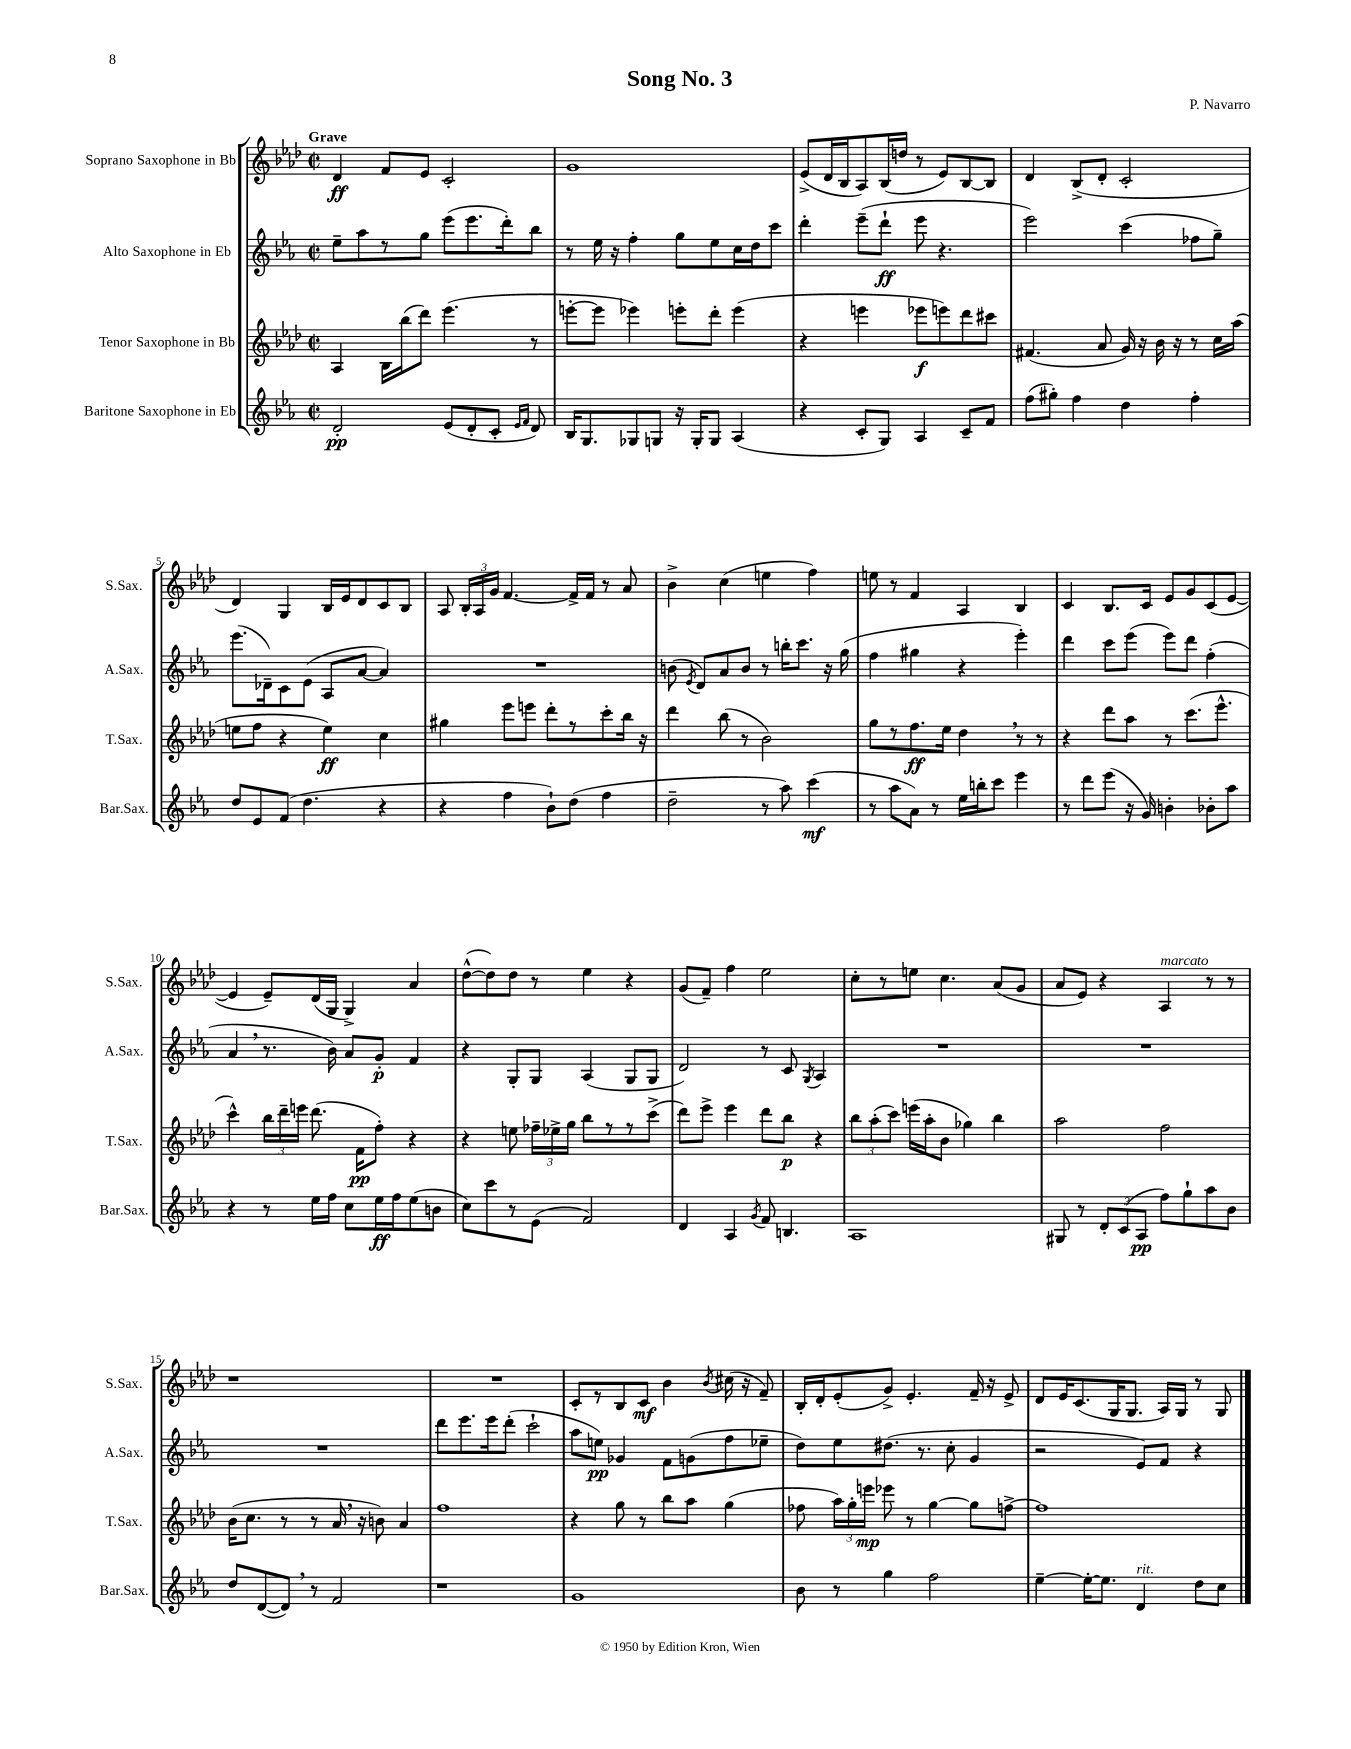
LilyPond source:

\header { title = "Song No. 3" composer = "P. Navarro" }
<<
\new StaffGroup <<
\new Staff = "s0" \with { instrumentName = "Soprano Saxophone in Bb" shortInstrumentName = "S.Sax." } {
    \clef treble \key aes \major \defaultTimeSignature \time 2/2 \tempo "Grave"
    \autoBeamOff des'4\ff f'8[ ees'8] c'2-. |
    g'1 |
    ees'8[->( des'16 bes16 aes8) bes16( d''16] r8 ees'8[) bes8~ bes8] |
    des'4 bes8[->( des'8]-. c'2-. |
    des'4) g4 bes16[ ees'16 des'8 c'8 bes8] |
    aes8 \tuplet 3/2 { bes16[-. aes16 g'16] } f'4.~ f'16[-> f'16] r8 aes'8 |
    bes'4-> c''4( e''4 f''4) |
    e''8 r8 f'4 aes4 bes4 |
    c'4 bes8.[ c'16] ees'8[ g'8 c'8( ees'8]~ |
    ees'4 ees'8[--) des'16( g16] g4->) aes'4 |
    des''8[~-^( des''8) des''8] r8 ees''4 r4 |
    g'8[( f'8]--) f''4 ees''2 |
    c''8[-. r8 e''8] c''4. aes'8[( g'8] |
    aes'8[ ees'8]) r4 aes4^\markup { \italic "marcato" } r8 r8 |
    r1 |
    R1 |
    c'8[-. r8 bes8 c'8]\mf bes'4 \acciaccatura { bes'8 } cis''16( r16 f'8--) |
    bes16[-. des'16-. ees'8-.( g'8]->) ees'4.-. f'16-- r16 ees'8-> |
    des'8[ ees'16 c'8.( g16 g8.] aes16[) g16] r8 g8 \bar "|." |
}
\new Staff = "s1" \with { instrumentName = "Alto Saxophone in Eb" shortInstrumentName = "A.Sax." } {
    \clef treble \key ees \major \defaultTimeSignature \time 2/2
    \autoBeamOff ees''8[-- aes''8 r8 g''8] ees'''8[( ees'''8. d'''16-.) bes''8] |
    r8 ees''16 r16 f''4-. g''8[ ees''8 c''16 d''16 c'''8] |
    d'''4-. ees'''8[--( d'''8]-!\ff ees'''8 r4. |
    ees'''2) c'''4( fes''8[ g''8]--) |
    ees'''8.[( des'16--) c'8 ees'8]( aes8[ aes'8]~ aes'4) |
    R1 |
    b'8( \acciaccatura { ees'8 } d'8[) aes'8 b'8] r8 b''16[-. c'''8.] r16 g''16( |
    f''4 gis''4 r4 ees'''4-.) |
    d'''4 c'''8[ ees'''8]( ees'''8[) d'''8] f''4-.( |
    aes'4 \breathe r8. bes'16) aes'8[ g'8]-.\p f'4 |
    r4 g8[-. g8] aes4( g8[ g8] |
    d'2) r8 c'8 \acciaccatura { g8 } aes4 |
    R1 |
    R1 |
    R1 |
    d'''8[ ees'''8. ees'''16 d'''8]-.( c'''2-! |
    aes''8[ e''8]\pp) ges'4 f'8[ g'8( f''8 ees''8]-- |
    d''8[) ees''8 dis''8.]( r8. c''8-. g'4 |
    r2 ees'8[) f'8] r4 \bar "|." |
}
\new Staff = "s2" \with { instrumentName = "Tenor Saxophone in Bb" shortInstrumentName = "T.Sax." } {
    \clef treble \key aes \major \defaultTimeSignature \time 2/2
    \autoBeamOff aes4 bes16[ bes''16( des'''8]) ees'''4.( r8 |
    e'''8[~-. e'''8] ees'''4) e'''8[-. des'''8]-. e'''4( |
    r4 e'''4 ees'''8[\f e'''8) des'''8 cis'''8] |
    fis'4.( aes'8 g'16) r16 bes'16 r16 r8 c''16[ aes''16]( |
    e''8[ f''8] r4 e''4\ff) c''4 |
    gis''4 ees'''8[ e'''8] des'''8[-. r8 c'''8-. bes''16] r16 |
    des'''4 bes''8( r8 bes'2) |
    g''8[ r8 f''8.\ff ees''16] des''4 \breathe r8 r8 |
    r4 des'''8[ aes''8] r8 c'''8.[( ees'''8.]-^ |
    c'''4-^) \tuplet 3/2 { bes''16[ des'''16-- e'''16] } des'''8.( f'16[\pp f''8]-.) r4 |
    r4 e''8 \tuplet 3/2 { fes''16[-- ees''16-> g''16] } bes''8[ r8 r8 c'''8]->( |
    des'''8[) ees'''8]-> ees'''4 des'''8[ bes''8]\p r4 |
    \tuplet 3/2 { bes''8[ aes''8-.( c'''8]) } e'''16[( aes''16-. bes'8] ges''4) bes''4 |
    aes''2 f''2 |
    bes'16[( c''8.] r8 r8 aes'16 \breathe r16 b'8) aes'4 |
    f''1 |
    r4 g''8 r8 bes''8[ aes''8] g''4( |
    fes''8 \tuplet 3/2 { aes''16[) g''16-. e'''16]\mp } ees'''8 r8 g''4~ g''8[ f''8]~-> |
    f''1 \bar "|." |
}
\new Staff = "s3" \with { instrumentName = "Baritone Saxophone in Eb" shortInstrumentName = "Bar.Sax." } {
    \clef treble \key ees \major \defaultTimeSignature \time 2/2
    \autoBeamOff d'2-.\pp ees'8[( d'8-. c'8]-. \grace { ees'16[ f'16] } d'8) |
    bes16[ g8. ges8 g8] r16 g16[-. g8] aes4( |
    r4 c'8[-. g8]) aes4 c'8[-- f'8] |
    f''8[( gis''8]-.) f''4 d''4 f''4-. |
    d''8[ ees'8 f'8]( d''4. r4 |
    r4 f''4 bes'8[-!) d''8]( f''4 |
    d''2-- r8 aes''8) c'''4\mf( |
    r8 aes''8[ aes'8]) r8 ees''16[ b''16-. c'''8] ees'''4 |
    r8 d'''8[ ees'''8]( r16 g'16) b'4-. bes'8[-. aes''8] |
    r4 r8 ees''16[ f''16] c''8[ ees''16\ff f''16 ees''8( b'8] |
    c''8[) c'''8 r8 ees'8]( f'2) |
    d'4 aes4 \acciaccatura { g'8 } f'8 b4. |
    aes1 |
    gis8 r8 \tuplet 3/2 { d'8[-. c'8( aes8]\pp } f''8[) g''8-! aes''8 bes'8] |
    d''8[ d'8~( d'8]) \breathe r8 f'2 |
    r1 |
    g'1 |
    bes'8 r8 g''4 f''2 |
    ees''4~-- ees''16[~-. ees''8.] d'4^\markup { \italic "rit." } d''8[ c''8] \bar "|." |
}
>>
>>
